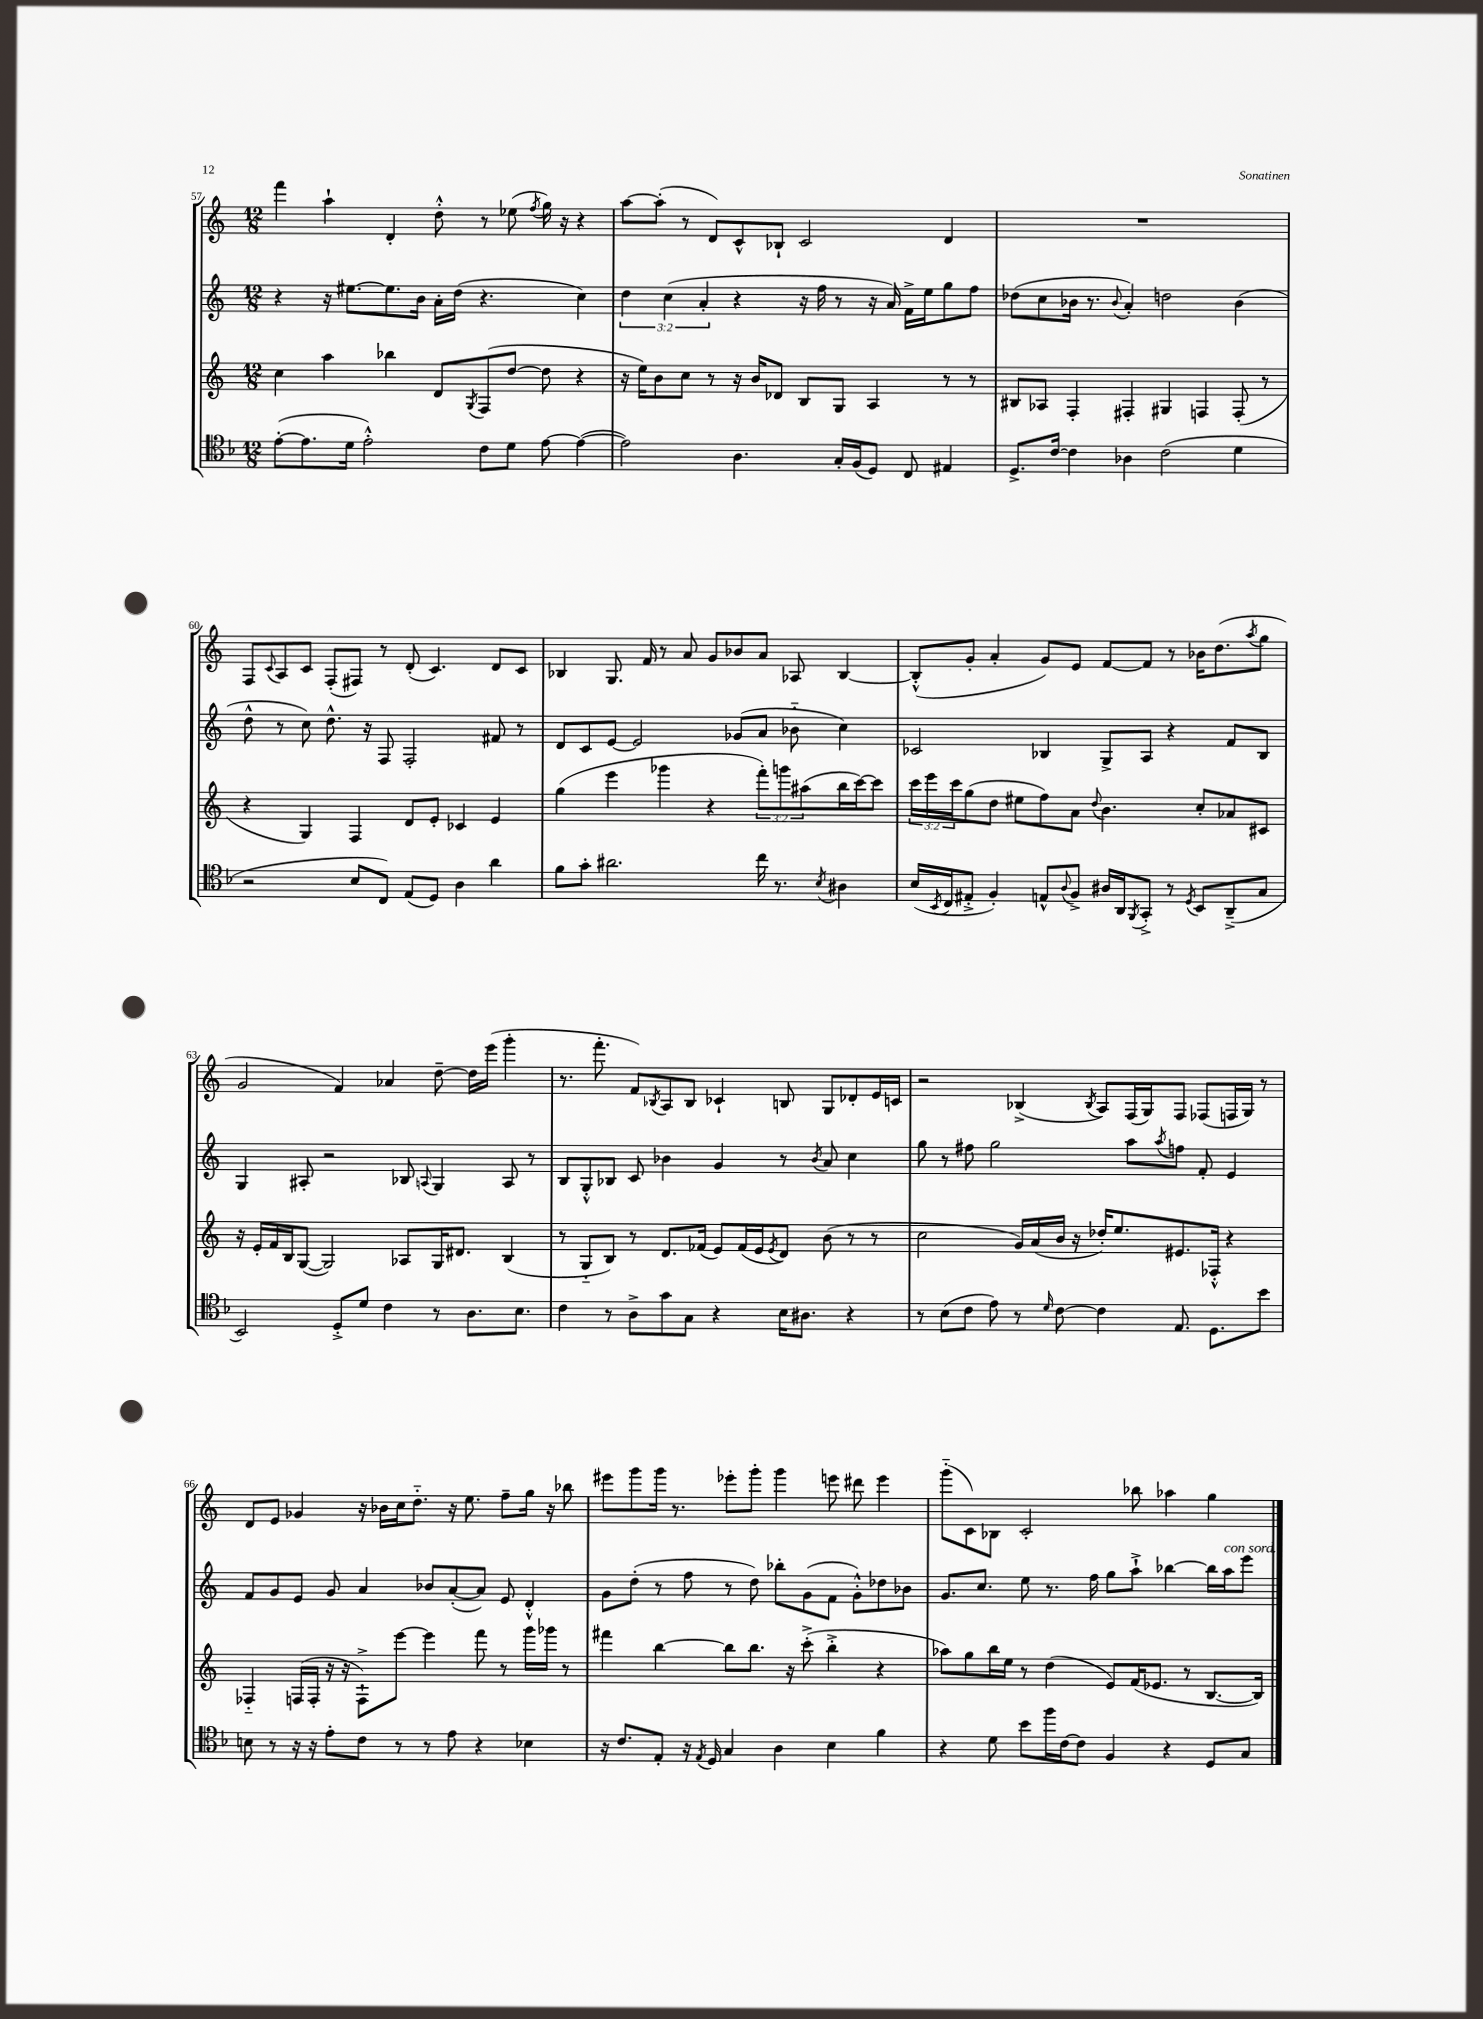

**kern	**kern	**kern	**kern
*staff4	*staff3	*staff2	*staff1
*clefC4	*clefG2	*clefG2	*clefG2
*k[b-]	*k[]	*k[]	*k[]
*M12/8	*M12/8	*M12/8	*M12/8
([8e'	4cc	4r	4fff
8.e]	.	.	.
.	4aa	16r	4aa`
16d	.	[8.ee#	.
2e'^^)	.	.	.
.	4bb-	8.ee#]	4d'
.	.	16b	.
.	8d	16a'	8dd'^^
.	.	(16dd	.
.	8qG	.	.
8c	(8F	4.r	8r
8d	[8dd	.	(8ee-
.	.	.	8qff
[8e	8dd]	.	16gg)
.	.	.	16r
(4e_	4r	4cc)	4r
=	=	=	=
2e])	16r	6dd	[8aa
.	16ee)	.	.
.	8b	.	(8aa']
.	.	(6cc	.
.	8cc	.	8r
.	.	6a'	.
.	8r	.	8d)
4.A	16r	4r	8c^^
.	16b	.	.
.	8d-	.	8B-`
.	8B	16r	2c
.	.	16ff	.
16G'	8G	8r	.
(16F	.	.	.
8D)	4A	16r	.
.	.	16a)	.
8C	.	16f^	.
.	.	16ee	.
4E#	8r	8gg	4d
.	8r	8ff	.
=	=	=	=
8.D^	8B#	(8dd-	1.r
.	8A-	8cc	.
[16c	.	.	.
4c]	4F'	16b-	.
.	.	8.r	.
.	.	8qqb-	.
4A-	4F#'	4a')	.
(2c	4G#	2dd	.
.	4F	.	.
4d	(8F'	(4b-	.
.	8r	.	.
=	=	=	=
2r	4r	8dd^^	8F
.	.	.	8qqc
.	.	8r	8A
.	4G)	8cc)	8c
.	.	8.dd^^	(8F'
8B-	4F	.	8F#)
.	.	16r	.
8C)	.	8F	8r
(8E	8d	2F'	(8d'
8D)	8e'	.	4.c)
4A	4c-	.	.
4a	4e	8f#	8d
.	.	8r	8c
=	=	=	=
8f	(4gg	8d	4B-
8g'	.	8c	.
2.a#	4eee	[8e	8.G
.	.	2e]	.
.	.	.	16f
.	4ggg-	.	8r
.	.	.	8a
.	4r	.	8g
.	.	(8g-	8b-
16cc	12fff')	8a	8a
8.r	.	.	.
.	12ggg	.	.
.	.	8b-'~	8A-
.	(12aa#	.	.
8qB-	.	.	.
4A#	16bb	4cc)	[4B-
.	[16ccc)	.	.
.	8ccc]	.	.
=	=	=	=
(16B-	24ccc	2c-	(8B-'^^]
.	24eee	.	.
8qBB-	.	.	.
16C	.	.	.
.	24ccc	.	.
8E#'^	(8gg	.	8g'
4F')	8dd	.	4a'
.	8ee#	.	.
8E^^	8ff)	4B-	8g)
8qqA	.	.	.
8F^	8a	.	8e
.	8qqdd	.	.
16A#	4.b	8G^	[8f
16AA	.	.	.
8qFF	.	.	.
8GG'^	.	8A	8f]
8r	.	4r	8r
8qD	.	.	.
8BB-	8cc'	.	16b-
.	.	.	(8.dd
(8AA~^	8a-	8f	.
.	.	.	8qaa
8G	8c#	8B-	8gg
=	=	=	=
2BB-)	16r	4G	2g
.	16e'	.	.
.	16f	.	.
.	16B	.	.
.	([8G	8A#'	.
.	2G])	2r	.
8D'^	.	.	4f)
8d	.	.	.
4c	.	.	4a-
.	8A-	8B-	.
.	.	8qqA	.
8r	16G	4G	[8dd~
.	8.d#	.	.
8.A	.	.	16dd]
.	.	.	(16eee
.	(4B	8A	4ggg'
8.B-	.	.	.
.	.	8r	.
=	=	=	=
4c	8r	8B	8.r
.	8G'~	8G'^^	.
.	.	.	8.fff'
8r	8B)	8B-	.
8A^	8r	8c	8f)
.	.	.	8qB-
8g	8.d	4b-	8A
8G	.	.	8B-
.	(16f-	.	.
4r	8e)	4g	4c-`
.	(16f-	.	.
.	16e	.	.
.	8qe	.	.
16B-	8d)	8r	8B
8.A#	.	.	.
.	.	8qb-	.
.	(8b	8a	8G
4r	8r	4cc	8d-'
.	8r	.	16e
.	.	.	16c
=	=	=	=
8r	2cc	8gg	2r
(8B-	.	8r	.
8c	.	8ff#	.
8e)	.	2gg	.
8r	16g)	.	(4B-^
.	(16a	.	.
16qqd	.	.	.
[8c	16b	.	.
.	16r	.	.
.	.	.	8qB-
4c]	16dd-')	.	8A)
.	8.ee	.	.
.	.	8aa	(16F
.	.	.	16G)
.	.	8qaa	.
8.E	8.e#	8ff	8F
.	.	8f'	(8F-
8.D	16F-'^^	.	.
.	4r	4e	16F
.	.	.	16G)
8b-	.	.	8r
=	=	=	=
8B	4F-'~	8f	8d
8r	.	8g	8e
16r	(16F	8e	4g-
16r	16F'	.	.
8e'	16r	8g	.
.	16r	.	.
8c	8F`^)	4a	16r
.	.	.	16b-
8r	[8eee	.	16cc
.	.	.	8.dd'~
8r	4eee]	8b-	.
8e	.	([8a'	16r
.	.	.	8.ee
4r	8fff	8a])	.
.	8r	8e	8ff~
4B-	16ggg	4d'^^	16gg
.	16ggg-	.	16r
.	8r	.	8bb-
=	=	=	=
16r	4fff#	8g	8eee#
8.c	.	.	.
.	.	(8dd'	8ggg
8E'	[4bb	8r	16ggg
.	.	.	8.r
16r	.	8ff	.
8qE	.	.	.
16D	.	.	.
4G	8bb]	8r	8eee-'
.	8.bb	8dd)	8ggg'
4A	.	8bb-'	4ggg
.	16r	.	.
.	(8ccc'^	(8g	.
4B-	4bb'^	8f	8eee
.	.	8g'^^)	8ddd#
4f	4r	8dd-	4eee
.	.	8b-	.
=	=	=	=
4r	8aa-)	8.g	(8ggg'~
.	8gg	.	8c)
.	.	8.cc	.
8d	16bb	.	8B-
.	16ee	.	.
8b-	8r	8ee	2c'
16ff	(4dd	8.r	.
[16c	.	.	.
8c]	.	.	.
.	.	16ff	.
4F	8e)	8gg	.
.	(16f	8aa`^	8bb-
.	8.e-	.	.
4r	.	[4bb-	4aa-
.	8r	.	.
8D	[8.B	16bb-]	4gg
.	.	16aa	.
8G	.	8eee	.
.	16B])	.	.
==	==	==	==
*-	*-	*-	*-
